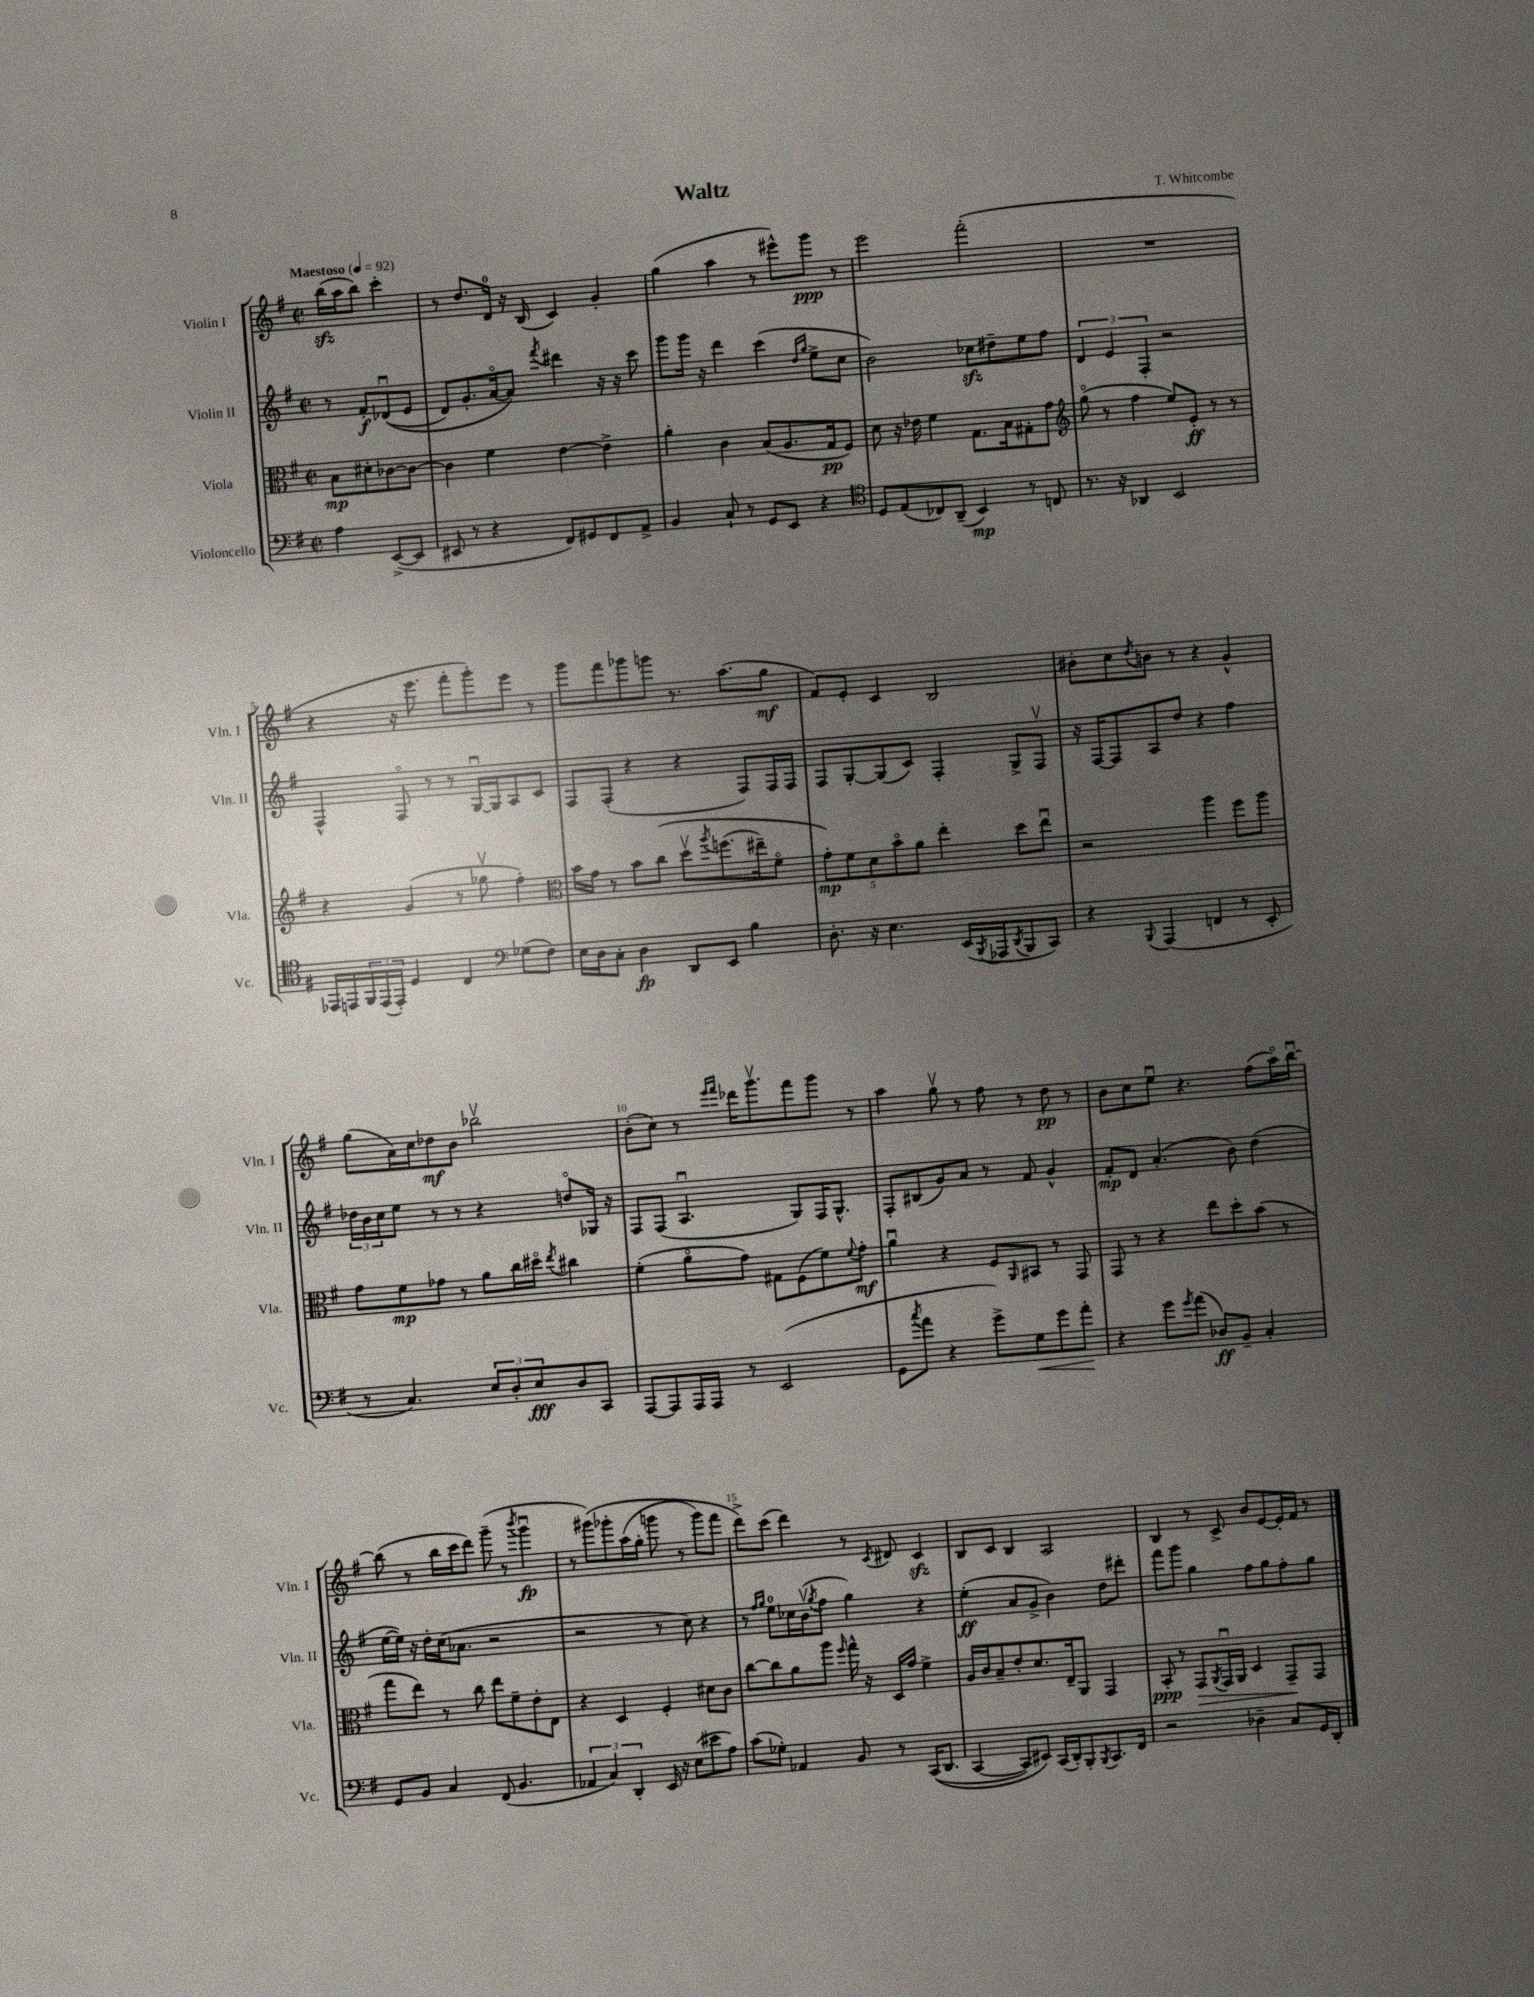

**kern	**kern	**kern	**kern
*staff4	*staff3	*staff2	*staff1
*clefF4	*clefC3	*clefG2	*clefG2
*k[f#]	*k[f#]	*k[f#]	*k[f#]
*M2/2	*M2/2	*M2/2	*M2/2
*met(c|)	*met(c|)	*met(c|)	*met(c|)
*MM92	*MM92	*MM92	*MM92
4A	8B	8r	(16bb
.	.	.	16aa
.	8d#'	8f#'	8bb)
([8EE^	[8c-	&((8d-u	4ccc'
8EE]	8c-_	8e	.
=	=	=	=
8EE#	4c-]	8d)	8r
8r	.	8.g'	8.dd
4r	4f#	.	.
.	.	[16ao	16d
.	.	8a]&)	16r
.	.	.	(16B
.	.	8qfff#	.
8FF#)	[4e	4ddd#	4c)
8GG#	.	.	.
8FF#	4e^]	16r	4g'
.	.	16r	.
8AA^	.	8ccc	.
=	=	=	=
4BB	4a'	8ggg	(4gg
.	.	16ggg	.
.	.	16r	.
8C`	4c	4ddd	4aa
8r	.	.	.
8GG	(8B	(4ccc	8r
8EE	8.A	.	8eee#^^)
.	.	16qqdd	.
.	.	16qqgg	.
4r	.	8ee^	8ggg
.	16G	.	.
.	8F#)	8cc	8r
=	=	=	=
*clefC4	*	*	*
8D	8d	2b)	2eee
(8E	16r	.	.
.	16e-	.	.
8C-)	4f#	.	.
(8AA~	.	.	.
4BB)	8.G	8cc-	(2fff#'
.	.	8dd#~	.
.	16B	.	.
8r	8G#'	8ee	.
8C	8g	8ff#	.
=	=	=	=
*	*clefG2	*	*
8.r	(8ggo	6d	1r
.	8r	.	.
.	.	6e	.
16r	.	.	.
4AA-	4ff#	.	.
.	.	6F#'	.
2BB	8ee)	2r	.
.	8e'	.	.
.	8r	.	.
.	8r	.	.
=	=	=	=
16EE-	4r	4F#^^	4r
16EE	.	.	.
24FF#	.	.	.
(24EE	.	.	.
24EE')	.	.	.
4D	(4g	8F#o	16r
.	.	.	8.eee
.	.	8r	.
4C	8r	8r	8fff#'
.	8gg-v	[16Gu	8ggg')
.	.	16G]	.
*clefF4	*	*	*
(8G-	4ff#')	8A	8eee
8F#)	.	8c	8r
=	=	=	=
*	*clefC3	*	*
16E	16b	8F#	8ggg
16D	16g	.	.
8C'	8r	(8F#'	8fff#
4D	8b	4r	8ggg-
.	&(8cc	.	8ggg
8DD	8ddv	4r	8.r
.	8qaa	.	.
8EE	(8.ff	.	.
.	.	.	(8.aa
4B	.	8F#)	.
.	16ee#~)	.	.
.	8f#o	16F#	8gg
.	.	16F#	.
=	=	=	=
8.D'	10g'&)	8F#	8f#)
.	10f#	.	.
.	.	[8G'	8e'
16r	.	.	.
.	10d	.	.
4.E	.	(8G]	4c
.	10bo	.	.
.	.	8c)	.
.	10a	.	.
.	4ee'	4F#'	2B
(16EE	.	.	.
8qBBB	.	.	.
16AAA-	.	.	.
8qDD	.	.	.
8BBB	8dd	8G^	.
8CC)	8eeu	8F#v	.
=	=	=	=
4r	2r	16r	8b#'
.	.	[16F#	.
.	.	8F#]	8cc
8qqBBB	.	.	8qdd
(4AAA	.	8A	8b
.	.	8dd	8r
4FF	4aa	4r	4r
8r	8ff#	4ff#	4g^^
8EE'	8aa	.	.
=	=	=	=
8r	8g	24dd-	(8gg
.	.	24b	.
.	.	24cc	.
4.C)	8f#	8ee	16a)
.	.	.	16cc
.	8g-	8r	8dd-
.	8r	8r	8b
12E	8a	4r	2bb-v
12D'	.	.	.
.	16cc	.	.
12E	.	.	.
.	16dd#o	.	.
.	8qee	.	.
8D	4cc#	8ddo	.
8CC	.	16G-	.
.	.	16r	.
=	=	=	=
[8AAA	(4f#'	8F#	(8b'
8AAA]	.	(8F#	8cc)
16AAA	8ao	4.Au	8r
16AAA	.	.	.
.	.	.	16qqeee
.	.	.	16qqfff#
8r	8g)	.	16ddd-
.	.	.	8.gggv
(2EE	8G#	.	.
.	(8F#	8G)	8fff#
.	8f#)	16F#	8ggg
.	.	8.G^^	.
.	8qqf#	.	.
.	8g'	.	8r
=	=	=	=
8GG	4au	8F#'	4aa
8qcc	.	.	.
8a	.	(8B#	.
4r	4r	8g)	8ggv
.	.	8a	8r
8g^)	8F#	8r	8ff#
.	16qqAA	.	.
8G	8BB#	8f#	8r
8g	8r	4g^^	8dd
8a'	8GG	.	8r
=	=	=	=
4r	8GG	8f#'	8b
.	8r	8d	8cc
8g	4r	(4.a'	8eeu
8qg	.	.	.
(8a	.	.	4.r
8D-)	8ee	.	.
8BB~	8dd'	8b)	.
4C'	(8b	(4dd	(8ff#
.	8r	.	16aao)
.	.	.	[16bbu
=	=	=	=
8GG	8gg	[16ee	(8bb]
.	.	16ee])	.
8BB	8ee)	16r	8r
.	.	16dd'	.
4C	8r	(16cc	16bb
.	.	8.a-	16ccc
.	8cc	.	8ddd)
(8FF#	8ee	2r	(8ggg~
4.BB	8f#~	.	8r
.	.	.	8qbbb
.	8e'	.	4gggu
.	8E	.	.
=	=	=	=
6AA-	4r	2r	8r
.	.	.	&(8ggg#)
6C)	.	.	.
.	4D	.	8ggg-'
6DD'	.	.	.
.	.	.	(16aa
.	.	.	16gg'
16EE	4F#'	8r	8ggg
16r	.	.	.
(8E	.	8cc)	8r
8e#	8d#	4r	8ggg)
8A)	8c	.	8fff#
=	=	=	=
(8c	[8cc	8r	8ddd^&)
.	.	16qqff#	.
.	.	16qqgg	.
8G-')	8cc]	8ee	(8ccc
4AA-	8a	16cc-	4ddd)
.	.	(16bv	.
.	.	8qgg	.
.	8aa	8ff#	.
.	16qqff#	.	.
8BB	16gg^^	4gg)	8r
.	16r	.	.
.	.	.	8qc
8r	16D	.	8d#
.	16g	.	.
&((16CC	4f#^	4r	4c
8.DD	.	.	.
=	=	=	=
[4CC	16A	(4ee'	8B
.	16c	.	.
.	8B~	.	8c
8CC])	8e'	8a	4B
8EE#&)	8.d	8g^	.
(16CC	.	4b)	2A
16DD')	16E~	.	.
8BBB'	8AA	.	.
8qBBB	.	.	.
8.CC	4GG	8dd	.
.	.	8ddd#'	.
16FF#	.	.	.
=	=	=	=
2r	8BB'	8fff#	4B
.	8r	8ggg	.
.	8GG	4gg	8r
.	8qAA	.	.
.	16GGu	.	8c^
.	16AA	.	.
4D-~	4D	8ff#	8b
.	.	8gg	[8e
8C	8GG~	8ff#'	16e']
.	.	.	16f#
16GG	8GG	8gg	8r
16DD'	.	.	.
==	==	==	==
*-	*-	*-	*-
